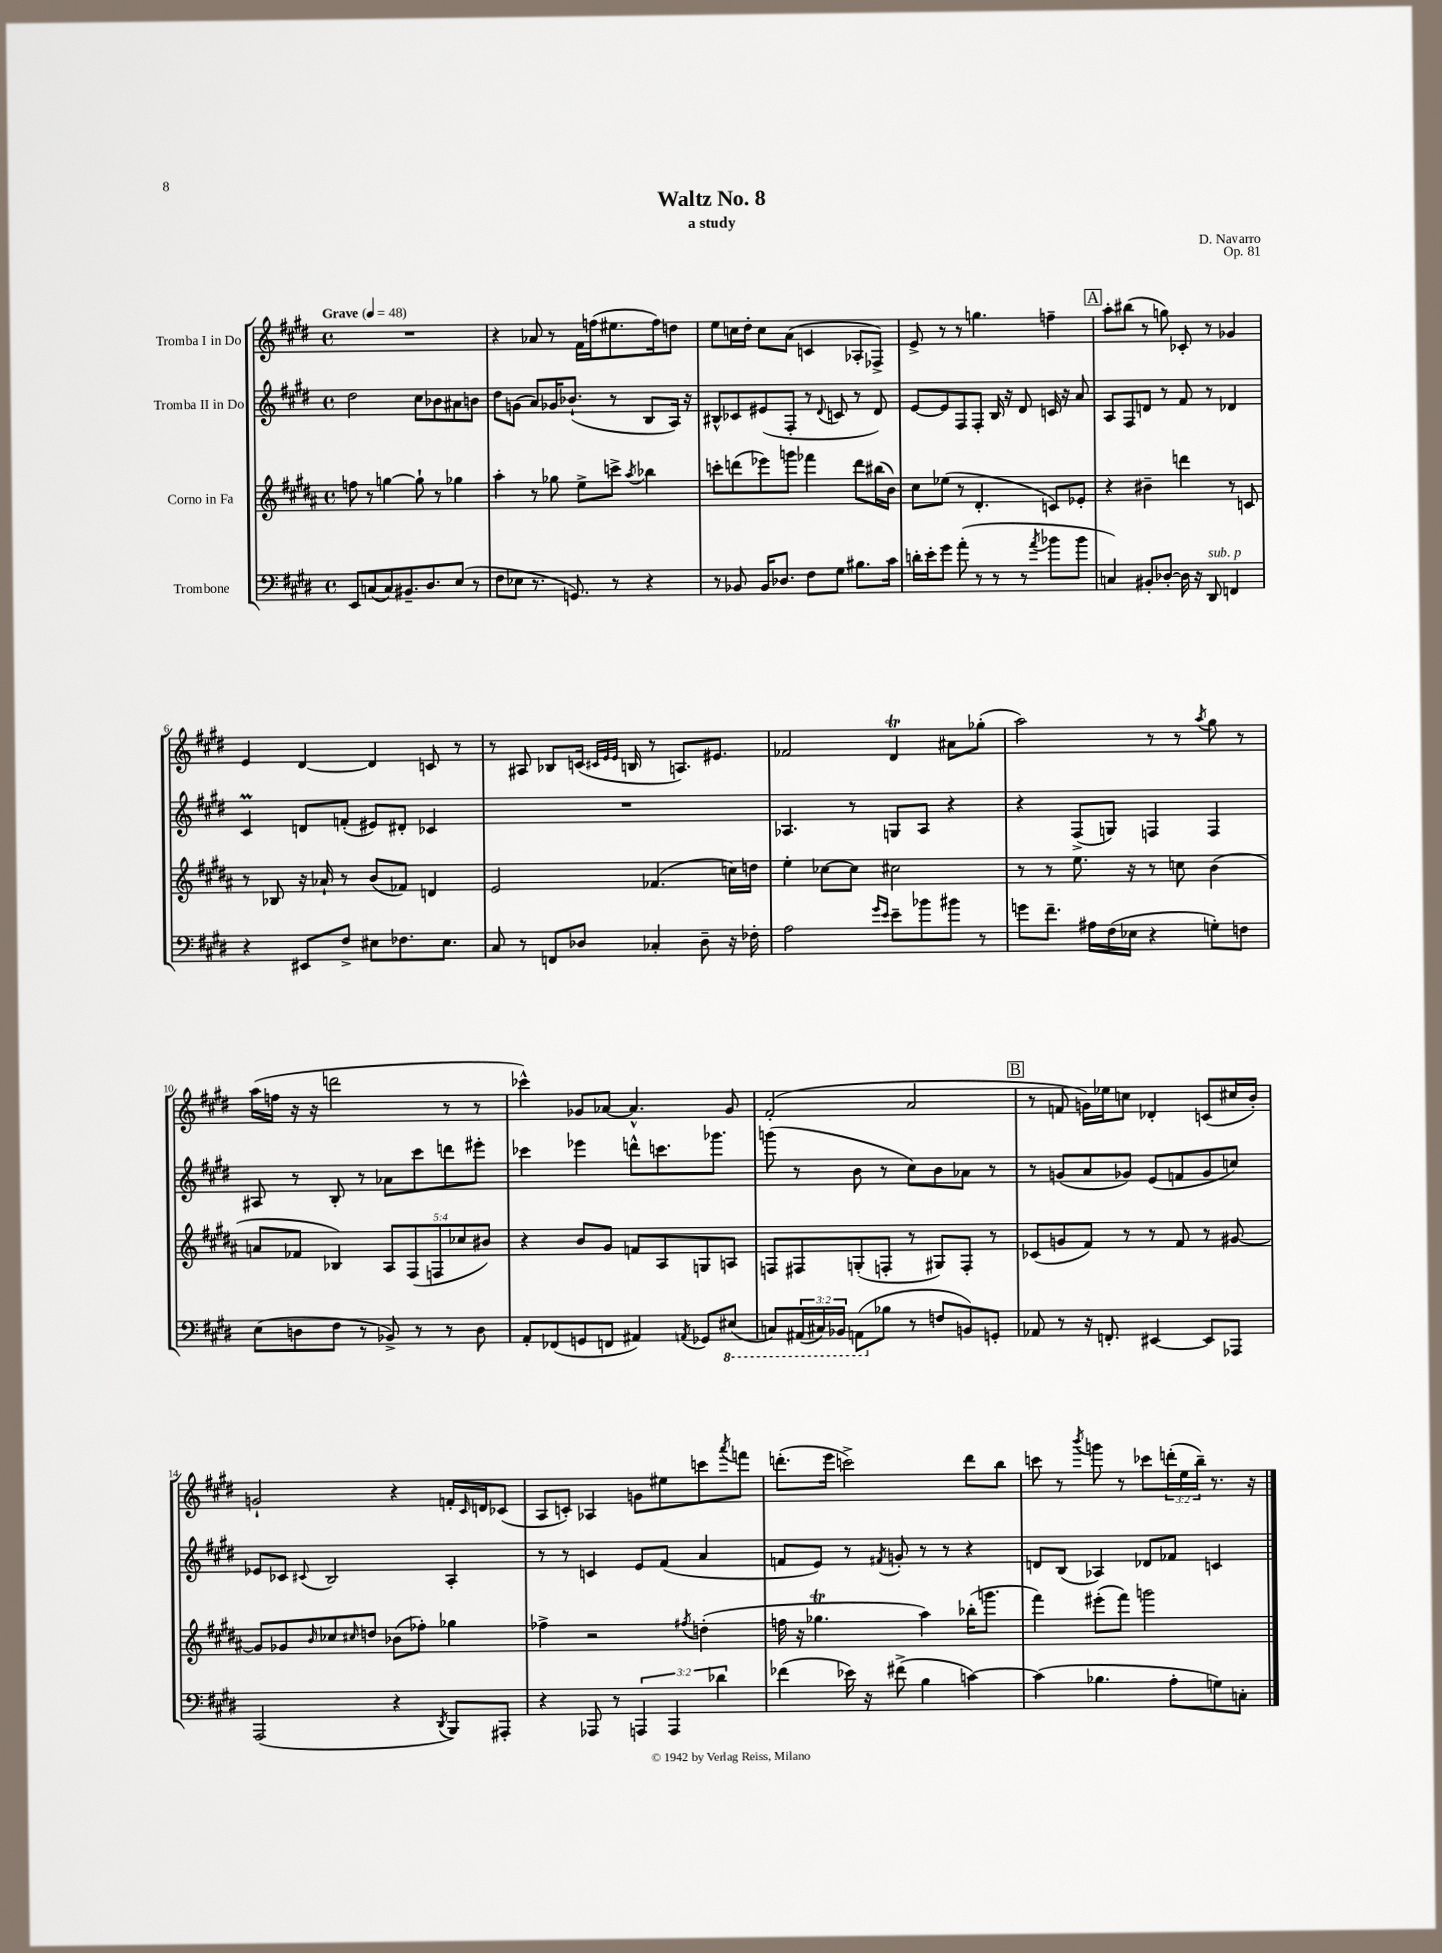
\header { title = "Waltz No. 8" composer = "D. Navarro" subtitle = "a study" opus = "Op. 81" }
<<
\new StaffGroup <<
\new Staff = "s0" \with { instrumentName = "Tromba I in Do" } {
    \clef treble \key e \major \defaultTimeSignature \time 4/4 \override Staff.TupletNumber.text = #tuplet-number::calc-fraction-text \tempo "Grave" 4 = 48
    R1 |
    r4 aes'8 r8 fis'16 f''16( eis''8. f''16) d''8 |
    e''8 c''16 dis''16-. c''8 a'8( c'4 aes8-. fes8->) |
    e'8-> r8 r8 g''4. f''4-- |
    \mark \markup { \box "A" } a''8-. bis''8( r8 g''8) ces'8-. r8 ges'4 |
    e'4 dis'4~ dis'4 c'8 r8 |
    r8 ais8 bes8 c'16( \grace { cis'32 e'32 e'32 } b16 r8 a8.) eis'8. |
    fes'2 dis'4\trill ais'8 ges''8-.( |
    a''2) r8 r8 \acciaccatura { a''8 } gis''8 r8 |
    a''16( f''16 r16 r16 d'''2 r8 r8 |
    ces'''4-^) ges'8 aes'8~ aes'4.-^ ges'8 |
    fis'2-.( a'2 |
    \mark \markup { \box "B" } r8 f'8 g'16) ees''16 c''8 des'4-. c'8( cis''16 b'16-.) |
    g'2-! r4 f'16-. \grace { cis'16 } d'16 ces'8( |
    a8 c'8-.) aes4 g'8 eis''8 c'''8 \acciaccatura { a'''8 } f'''8 |
    d'''8.-.( e'''16 c'''2->) d'''8 b''8 |
    c'''8 r8 \acciaccatura { b'''8 } g'''8 r8 ces'''8 \tuplet 3/2 { d'''16-.( e''16 b''16--) } r8. r16 \bar "|." |
}
\new Staff = "s1" \with { instrumentName = "Tromba II in Do" } {
    \clef treble \key e \major \defaultTimeSignature \time 4/4
    dis''2 cis''8 bes'8 ais'8 b'8 |
    dis''8 g'8( a'8) ges'16 bes'8.-!( r8 b8 a16) r16 |
    bis8-^ ces'8 eis'8( fis8-. r8 \appoggiatura { dis'8 } c'8 r8 dis'8) |
    e'8~ e'8 fis8 fis8-. b16 r16 dis'8 c'16 r16 a'8 |
    \mark \markup { \box "A" } a8 fis8 d'8 r8 fis'8 r8 des'4 |
    cis'4\prall d'8 f'8-.( eis'8) dis'8-. ces'4 |
    R1 |
    aes4. r8 g8 aes8 r4 |
    r4 fis8->( g8) f4 f4 |
    ais8 r8 b8-. r8 aes'8 cis'''8 d'''8 eis'''8-. |
    ces'''4 ees'''4 d'''8-^ c'''8. ges'''8. |
    g'''8( r8 b'8 r8 cis''8) b'8 aes'8 r8 |
    \mark \markup { \box "B" } r8 g'8( a'8 ges'8) e'8( f'8 ges'8 c''8) |
    ees'8 ces'8 \appoggiatura { cis'8 } b2 a4-. |
    r8 r8 c'4 e'8 fis'8( a'4 |
    f'8 e'8) r8 \acciaccatura { fis'8 } g'8-. r8 r8 r4 |
    d'8 b8( aes4) des'8 fes'8 c'4 \bar "|." |
}
\new Staff = "s2" \with { instrumentName = "Corno in Fa" } {
    \clef treble \key b \major \defaultTimeSignature \time 4/4 \override Staff.TupletNumber.text = #tuplet-number::calc-fraction-text
    f''8 r8 g''4~ g''8-! r8 ges''4 |
    ais''4-. r8 ges''8 e''8-> c'''8-> \acciaccatura { ais''8 } bes''4 |
    c'''8-. d'''8( ees'''8) g'''8 fes'''4 d'''8 bis''16( b'16) |
    cis''8 ees''8( r8 dis'4.-. c'8) ees'8-. |
    \mark \markup { \box "A" } r4 bis'4-- d'''4 r8 c'8 |
    r8 bes8 r16 aes'16-! r8 b'8( fes'8) d'4 |
    e'2 fes'4.( c''16) d''16 |
    e''4-. ces''8~ ces''8 cis''2 |
    r8 r8 e''8. r16 r8 c''8 b'4( |
    a'8 fes'8 bes4) \tuplet 5/4 { ais8 fis8( f8 ces''8 bis'8) } |
    r4 b'8 gis'8 f'8 ais8 g8 a8 |
    f8 fis8 g8-.( f8-. r8 gis8) f8-. r8 |
    \mark \markup { \box "B" } ces'8( g'8 fis'8) r8 r8 fis'8 r8 gis'8~ |
    gis'8 ges'8 \grace { b'16 } ces''8 \grace { cis''16 } d''8 bes'8( fes''8-.) ges''4 |
    fes''4-> r2 \acciaccatura { fis''8 } d''4-.( |
    f''16 r16 ges''4.\trill ais''4) bes''16-.( g'''8. |
    fis'''4) eis'''8-.( fis'''8) g'''2 \bar "|." |
}
\new Staff = "s3" \with { instrumentName = "Trombone" } {
    \clef bass \key e \major \defaultTimeSignature \time 4/4 \override Staff.TupletNumber.text = #tuplet-number::calc-fraction-text
    e,8 c8( c8) bis,8.-- dis8. e8( r8 |
    fis8 ees8 r8. g,8.) r8 r4 |
    r8 bes,8 bes,16 des8. fis8 gis8 bis8. cis'16 |
    d'16-. e'16-. gis'8 a'8-.( r8 r8 r8 \acciaccatura { a'8 } bes'8 bes'8 |
    \mark \markup { \box "A" } c4) bis,8-. des8~-. des16 r16 dis,8^\markup { \italic "sub. p" } f,4 |
    r4 eis,8 fis8-> eis8 fes8. eis8. |
    cis8 r8 f,8 des8 ces4-. des8-- r16 fes16-. |
    a2 \grace { gis'16 e'16 } e'8-- bes'8 bis'8 r8 |
    g'8 fis'8.-- ais16 fis16( ees16 r4 g8-.) f8 |
    e8( d8 fis8 r8 bes,8->) r8 r8 d8 |
    a,8-. fes,8( g,8 f,8 ais,4) \acciaccatura { a,8 } ges,8 \ottava #-1 eis,8( |
    c,8) \tuplet 3/2 { ais,,16( cis,16) bes,,16 } a,,8( \ottava #0 bes8 r8 f8 b,!8) g,8-. |
    \mark \markup { \box "B" } aes,8 r8 r16 f,8.-. eis,4~ eis,8 aes,,8 |
    a,,2( r4 \acciaccatura { dis,8 } b,,8) ais,,8-. |
    r4 aes,,8 r8 \tuplet 3/2 { a,,4 a,,4 des'4 } |
    fes'4( ees'16) r16 fis'8->( b4 c'4~) |
    c'4( bes4. a8-. g8) c8-. \bar "|." |
}
>>
>>
